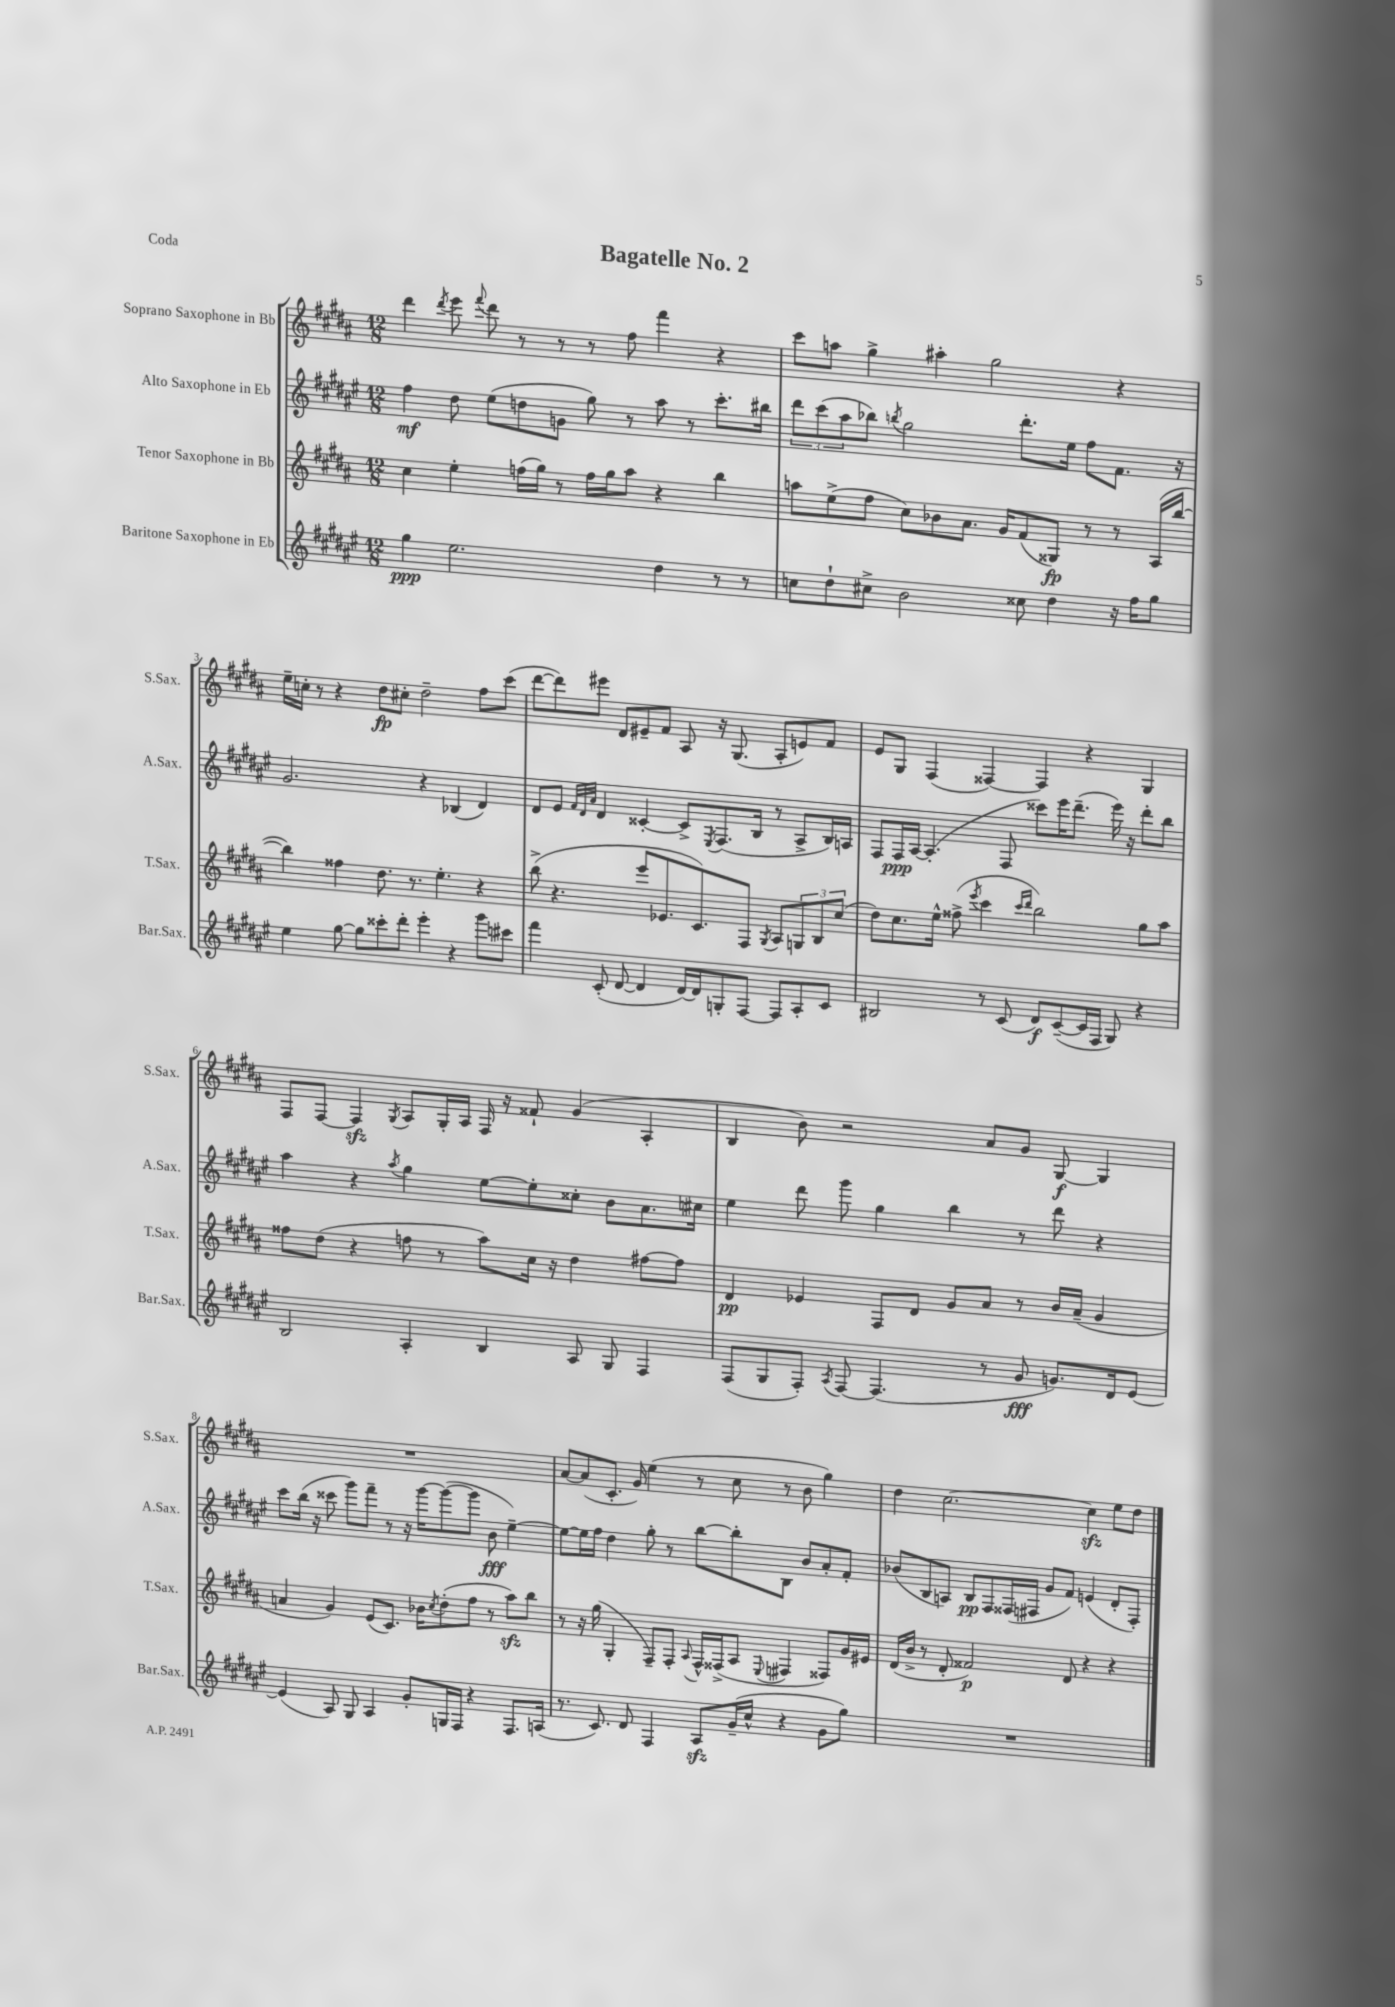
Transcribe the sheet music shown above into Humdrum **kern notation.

**kern	**dynam	**kern	**dynam	**kern	**dynam	**kern	**dynam
*part4	*part4	*part3	*part3	*part2	*part2	*part1	*part1
*staff4	*staff4	*staff3	*staff3	*staff2	*staff2	*staff1	*staff1
*I"Baritone Saxophone in Eb	*	*I"Tenor Saxophone in Bb	*	*I"Alto Saxophone in Eb	*	*I"Soprano Saxophone in Bb	*
*I'Bar.Sax.	*	*I'T.Sax.	*	*I'A.Sax.	*	*I'S.Sax.	*
*clefG2	*	*clefG2	*	*clefG2	*	*clefG2	*
*k[f#c#g#d#a#e#]	*	*k[f#c#g#d#a#]	*	*k[f#c#g#d#a#e#]	*	*k[f#c#g#d#a#]	*
*M12/8	*	*M12/8	*	*M12/8	*	*M12/8	*
=1	=1	=1	=1	=1	=1	=1	=1
4gg#\	ppp	4cc#\	.	4ff#\	mf	4ddd#\	.
.	.	.	.	.	.	8qddd#/	.
2.ee#\	.	4ee'\	.	8dd#\	.	8eee\	.
.	.	.	.	.	.	8qqfff#/	.
.	.	.	.	(8ee#\L	.	8ddd#\	.
.	.	(16ffn\LL	.	8ddn\	.	8r	.
.	.	16gg#\JJ)	.	.	.	.	.
.	.	8r	.	8gn\J	.	8r	.
.	.	16ff\LL	.	8gg#\)	.	8r	.
.	.	16gg#\J	.	.	.	.	.
.	.	8aa#\J	.	8r	.	8ff#\	.
4dd#\	.	4r	.	8aa#\	.	4fff#\	.
.	.	.	.	8r	.	.	.
8r	.	4bb\	.	8.ccc#'\L	.	4r	.
8r	.	.	.	.	.	.	.
.	.	.	.	16bb#X\Jk	.	.	.
=2	=2	=2	=2	=2	=2	=2	=2
8ccn\L	.	8aan\L	.	12ddd#\L	.	8ccc#\L	.
.	.	.	.	(12ccc#\	.	.	.
8dd#`\	.	(8ee^\	.	.	.	8aan\J	.
.	.	.	.	12aa#\	.	.	.
8cc#X^\J	.	8ff#\J	.	8bb-X\J)	.	4gg#^\	.
.	.	.	.	8qbbn/	.	.	.
2b\	.	8cc#\L)	.	2gg#\	.	.	.
.	.	8b-X\	.	.	.	4aa#X'\	.
.	.	8.a#\J	.	.	.	.	.
.	.	.	.	.	.	2gg#\	.
.	.	16g#/KL	.	.	.	.	.
8cc##X\	.	(8f#/	.	8.ddd#'\L	.	.	.
4dd#\	.	8G##X/J)	fp	.	.	.	.
.	.	.	.	16ee#\Jk	.	.	.
.	.	8r	.	8ff#\L	.	.	.
16r	.	8r	.	8.f#\J	.	4r	.
16ff#\KL	.	.	.	.	.	.	.
8gg#\J	.	(16A#/LL	.	.	.	.	.
.	.	[16bb/JJ	.	16r	.	.	.
!!LO:LB:g=z
=3	=3	=3	=3	=3	=3	=3	=3
4ee#\	.	4bb\])	.	2.g#/	.	16ee~\LL	.
.	.	.	.	.	.	16ccn'\JJ	.
.	.	.	.	.	.	8r	.
[8gg#\	.	4ff##X\	.	.	.	4r	.
8gg#\L]	.	.	.	.	.	.	.
8ccc##X'\	.	8.dd#\	.	.	.	8dd#\L	fp
8ddd#'\J	.	.	.	.	.	8cc#X'\J	.
.	.	8.r	.	.	.	.	.
4eee#'\	.	.	.	4r	.	2dd#~\	.
.	.	4.ee'\	.	.	.	.	.
4r	.	.	.	(4B-X/	.	.	.
8ggg#\L	.	4r	.	4d#/)	.	8ff#\L	.
8ccc#X\J	.	.	.	.	.	(8ccc#\J	.
=4	=4	=4	=4	=4	=4	=4	=4
4fff#\	.	(8bb^\	.	8d#/L	.	[8ddd#\L	.
.	.	4.r	.	8e#/J	.	8ddd#\])	.
.	.	.	.	32qqf#/LLL	.	.	.
.	.	.	.	32qqd#/	.	.	.
.	.	.	.	32qqa#/JJJ	.	.	.
(8c#'/	.	.	.	4d#/	.	8eee#X\J	.
[8d#/	.	.	.	.	.	8d#/L	.
4d#/]	.	8eee/L	.	[4c##X'/	.	8e#X~/	.
.	.	8.e-X/	.	.	.	8f#/J	.
[16d#/LL)	.	.	.	8c##^/L]	.	8A#/	.
16d#/J]	.	8.c#/)	.	.	.	.	.
.	.	.	.	8qE#/	.	.	.
8Gn'/	.	.	.	(8.F#/	.	16r	.
.	.	.	.	.	.	(8.G#/	.
[8F#/J	.	8F#/J	.	.	.	.	.
.	.	.	.	16B/Jk	.	.	.
.	.	8qG#/	.	.	.	.	.
8F#/L]	.	8A#/L	.	8r	.	8A#'/L	.
8A#'/	.	12Gn/	.	8A#^/L	.	8en/)	.
.	.	12B/	.	.	.	.	.
8c#/J	.	.	.	16B/L)	.	8f#/J	.
.	.	(12cc#/J	.	.	.	.	.
.	.	.	.	16An/JJ	.	.	.
=5	=5	=5	=5	=5	=5	=5	=5
2B#X/	.	8dd#\L)	.	8F#/L	.	8e/L	.
.	.	8.cc#\	.	16F#/L	ppp	8G#/J	.
.	.	.	.	[16A#/JJ	.	.	.
.	.	.	.	(4.A#'/]	.	(4F#/	.
.	.	16ee^^\Jk	.	.	.	.	.
.	.	(8ff##X^\	.	.	.	.	.
.	.	8qeee/	.	.	.	.	.
8r	.	4ccc#\	.	.	.	[4F##X/)	.
(8c#/	.	.	.	8F#/	.	.	.
.	.	16qqccc#/LL	.	.	.	.	.
.	.	16qqddd#/JJ	.	.	.	.	.
8d#/L)	f	2bb\)	.	8ccc##X\L)	.	4F##/]	.
([8c#~/	.	.	.	16eee#\K	.	.	.
.	.	.	.	(8.ddd#~\J	.	.	.
16c#/L]	.	.	.	.	.	4r	.
16F#/JJ	.	.	.	.	.	.	.
8G#/)	.	.	.	16eee#\)	.	.	.
.	.	.	.	16r	.	.	.
4r	.	8gg#\L	.	8ddd#'\L	.	4G#/	.
.	.	8aa#\J	.	8bb\J	.	.	.
!!LO:LB:g=z
=6	=6	=6	=6	=6	=6	=6	=6
2B/	.	8ff##X\L	.	4aa#\	.	8F#/L	.
.	.	(8dd#\J	.	.	.	[8F#/J	.
.	.	4r	.	4r	.	4F#zz/]	.
.	.	.	.	8qaa#/	.	8qG#/	.
4A#'/	.	8ffn\	.	4gg#\	.	8A#/L	.
.	.	8r	.	.	.	16G#'/L	.
.	.	.	.	.	.	16A#/JJ	.
4B/	.	8aa#\L)	.	[8ee#\L	.	16F#/	.
.	.	.	.	.	.	16r	.
.	.	16cc#\Jk	.	8ee#'\]	.	8f##X`/	.
.	.	16r	.	.	.	.	.
8A#/	.	4dd#\	.	8cc##X'\J	.	(4g#/	.
8G#/	.	.	.	8b\L	.	.	.
4F#/	.	[8ff#X\L	.	8.a#\	.	4A#'/	.
.	.	8ff#\J]	.	.	.	.	.
.	.	.	.	16cc#X\Jk	.	.	.
=7	=7	=7	=7	=7	=7	=7	=7
(8F#/L	.	4d#/	pp	4ee#\	.	4B/	.
8G#/	.	.	.	.	.	.	.
8F#'/J)	.	4e-X/	.	8ddd#\	.	8b\)	.
8qA#/	.	.	.	.	.	.	.
[8F#/	.	.	.	8ggg#\	.	2r	.
(4.F#/]	.	8F#/L	.	4gg#\	.	.	.
.	.	8d#/J	.	.	.	.	.
.	.	8g#/L	.	4bb\	.	.	.
8r	.	8a#/J	.	.	.	8a#/L	.
8g#/	fff	8r	.	8r	.	8g#/J	.
8.gn/L)	.	16b/LL	.	8ddd#\	.	[8G#/	f
.	.	(16a#~/JJ	.	.	.	.	.
.	.	4g#/	.	4r	.	4G#/]	.
16d#/k	.	.	.	.	.	.	.
[8e#/J	.	.	.	.	.	.	.
!!LO:LB:g=z
=8	=8	=8	=8	=8	=8	=8	=8
(4e#/]	.	4an/	.	8ccc#\L	.	1.r	.
.	.	.	.	(16bb\Jk	.	.	.
.	.	.	.	16r	.	.	.
8A#/)	.	4g#/)	.	8ccc##X\	.	.	.
8G#/	.	.	.	8ggg#\L)	.	.	.
4A#/	.	(8e/L	.	8fff#~\J	.	.	.
.	.	8.c#/J)	.	8r	.	.	.
8g#'/L	.	.	.	16r	.	.	.
.	.	16b-X\KL	.	[16ggg#\KL	.	.	.
.	.	8qcc#/	.	.	.	.	.
16Gn/L	.	(8dd#'\	.	(8ggg#\_	.	.	.
16F#/JJ	.	.	.	.	.	.	.
4r	.	8ff#\J	.	8ggg#\J]	.	.	.
.	.	8r	.	8b\	fff	.	.
8.F#/L	.	8aa#zz\L)	.	[4ee#~\)	.	.	.
.	.	8bb\J	.	.	.	.	.
(16An/Jk	.	.	.	.	.	.	.
=9	=9	=9	=9	=9	=9	=9	=9
8.r	.	8r	.	8ee#\L_	.	[8a#/L	.
.	.	16r	.	16ee#\L]	.	(8a#/]	.
8.c#/)	.	(16gg#\	.	16ff#\JJ	.	.	.
.	.	4G#'/	.	4dd#\	.	8.c#'/J	.
8d#/	.	.	.	.	.	.	.
.	.	.	.	.	.	16g#/)	.
4F#/	.	8F#~/L)	.	8gg#'\	.	(4ee\	.
.	.	8F#'/J	.	8r	.	.	.
.	.	8qqA#/	.	.	.	.	.
8A#zz/L	.	16F#^^/LL	.	[8bb\L	.	8r	.
.	.	(16F##X^/J	.	.	.	.	.
(16g#~/L	.	8A#/J	.	8bb'\]	.	8cc#\	.
16cc#^^/JJ	.	.	.	.	.	.	.
.	.	8qqE/	.	.	.	.	.
4r	.	4F#X/	.	8B\J	.	8r	.
.	.	.	.	8b/L	.	8b\	.
8g#\L	.	8F##X/L)	.	8a#'/	.	4gg#\)	.
8gg#\J)	.	16g#/L	.	8f#'/J	.	.	.
.	.	16e#X/JJ	.	.	.	.	.
=10	=10	=10	=10	=10	=10	=10	=10
1.r	.	(16d#/LL	.	(8b-X/L	.	4dd#\	.
.	.	16b^/JJ	.	.	.	.	.
.	.	8r	.	8B/	.	.	.
.	.	8d#'/	.	8An/J)	.	[2.cc#\	.
.	.	2f##X/)	p	8B/L	pp	.	.
.	.	.	.	8F#/	.	.	.
.	.	.	.	(16F##X/L	.	.	.
.	.	.	.	16F#X/JJ	.	.	.
.	.	.	.	8g#/L	.	.	.
.	.	8d#/	.	8f#/J)	.	.	.
.	.	4r	.	(4en/	.	4cc#zz\]	.
.	.	4r	.	8d#'/L	.	8ee\L	.
.	.	.	.	8F#'/J)	.	8dd#\J	.
==	==	==	==	==	==	==	==
*-	*-	*-	*-	*-	*-	*-	*-
